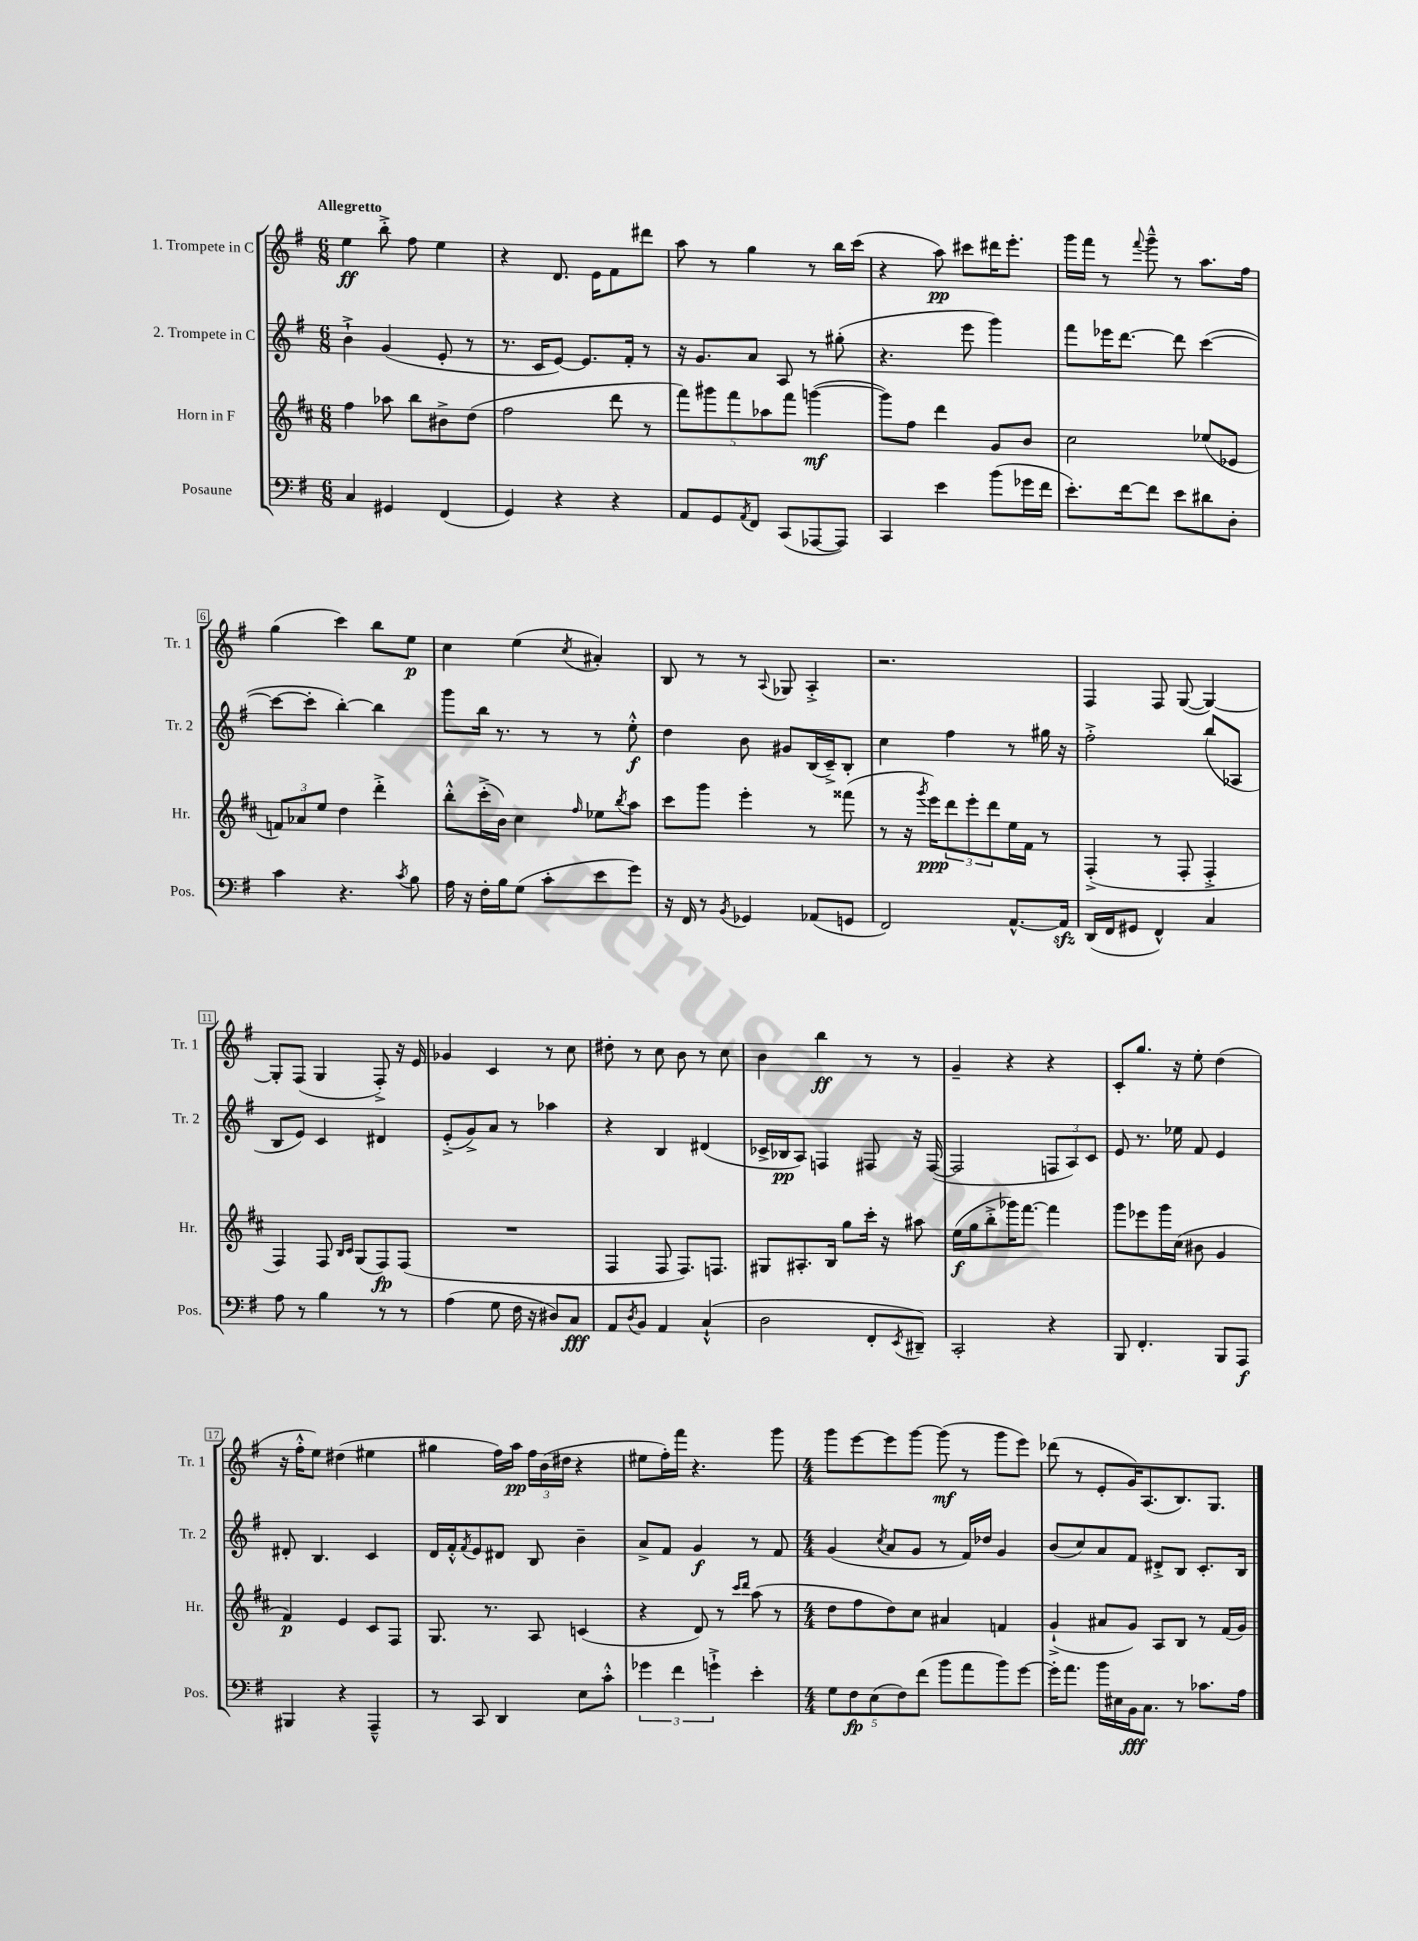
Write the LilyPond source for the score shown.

<<
\new StaffGroup <<
\new Staff = "s0" \with { instrumentName = "1. Trompete in C" shortInstrumentName = "Tr. 1" } {
    \clef treble \key g \major \numericTimeSignature \time 6/8 \tempo "Allegretto"
    e''4\ff b''8-.-> fis''8 e''4 |
    r4 d'8. e'16 fis'8 dis'''8 |
    a''8 r8 g''4 r8 b''16 c'''16( |
    r4 a''8\pp) cis'''8 dis'''16 e'''8.-. |
    g'''16 fis'''16 r8 \appoggiatura { fis'''8 } g'''8---^ r8 a''8. fis''16 |
    g''4( c'''4) b''8 e''8\p |
    c''4 e''4( \acciaccatura { c''8 } ais'4-.) |
    b8 r8 r8 \appoggiatura { a8 } ges8 a4-.-> |
    r2. |
    fis4 fis8 g8~( g4~) |
    g8-. fis8( g4 fis8-.->) r16 e'16 |
    ges'4 c'4 r8 c''8 |
    dis''8-. r8 c''8 b'8 r8 c''8 |
    b'4 b''4\ff r8 r8 |
    g'4-- r4 r4 |
    c'8-. g''8. r16 e''8-. d''4( |
    r16 fis''16-.-^ e''8) dis''4( eis''4 |
    gis''4 fis''16) a''16\pp \tuplet 3/2 { fis''16 b'16( dis''16 } r4 |
    eis''8 fis''16-.) fis'''16 r4. g'''8 |
    \numericTimeSignature \time 4/4 g'''8 e'''8~ e'''8 g'''8~ g'''8\mf( r8 g'''8 e'''8) |
    des'''8( r8 e'8-. g'16) a8.( b8.) g8. \bar "|." |
}
\new Staff = "s1" \with { instrumentName = "2. Trompete in C" shortInstrumentName = "Tr. 2" } {
    \clef treble \key g \major \numericTimeSignature \time 6/8
    b'4-!-> g'4( e'8-. r8 |
    r8. c'16 e'8~) e'8. fis'16-. r8 |
    r16 g'8. a'8 a8 r8 gis''8-.( |
    r4. e'''8 g'''4) |
    fis'''8 ees'''16 d'''8.~ d'''8 c'''4~( |
    c'''8~ c'''8-. b''4~-.) b''4 |
    g'''8 b''16 r8. r8 r8 e''8-.-^\f |
    d''4 b'8 gis'8 b16( c'16--->) b8-. |
    c''4 fis''4 r8 gis''16 r16 |
    fis''2-.-> b''8( aes8 |
    b8 e'8) c'4 dis'4 |
    e'8-.->( g'8->) a'8 r8 aes''4 |
    r4 b4 dis'4( |
    ces'16-> bes16\pp a8) f4 fis8 r16 fis16~( |
    fis2 \tuplet 3/2 { f8 a8) c'8 } |
    e'8 r8. ees''16 fis'8 e'4 |
    dis'8-. b4. c'4 |
    d'16 fis'16-.-^ \acciaccatura { fis'8 } e'8 dis'8 b8 b'4-- |
    a'8-> fis'8 g'4\f r8 fis'8 |
    \numericTimeSignature \time 4/4 g'4( \acciaccatura { c''8 } a'8 g'8 r8 fis'16) des''16 g'4 |
    b'8( c''8) a'8 fis'8 dis'8-.-> b8 c'8.-. b16 \bar "|." |
}
\new Staff = "s2" \with { instrumentName = "Horn in F" shortInstrumentName = "Hr." } {
    \clef treble \key d \major \numericTimeSignature \time 6/8
    fis''4 aes''8 b''8 bis'8-> d''8( |
    fis''2 d'''8 r8 |
    \tuplet 5/4 { fis'''8) gis'''8 fis'''8 aes''8 fis'''8 } g'''4~\mf( |
    g'''8) fis''8 d'''4 g'8 b'8 |
    cis''2 ees''8( ees'8 |
    \tuplet 3/2 { f'8) aes'8 e''8 } d''4 d'''4-.-> |
    b''8-.-^ cis'''16-.->( b'16) cis''4 \grace { fis''16 } ees''8 \acciaccatura { b''8 } a''8 |
    cis'''8 g'''8 e'''4-. r8 fisis'''8( |
    r8 r16 \acciaccatura { g'''8 } e'''16\ppp) \tuplet 3/2 { d'''8 e'''8-. d'''8 } e''16 fis'16 r8 |
    fis4-.->( r8 fis8-. fis4-.-> |
    fis4) fis8 \grace { b16 cis'16 } g8( fis8\fp) fis8( |
    R2. |
    fis4 fis8 fis8.) f8. |
    gis8 ais8.-. b16 g''8 cis'''16-. r16 ais''8 |
    e''16\f( g''16 b''8-.-> ges'''16) fis'''8.~ fis'''4 |
    g'''8 ees'''8 g'''16 cis''16( bis'8 g'4 |
    fis'4\p) e'4 cis'8 fis8 |
    g8. r8. a8 c'4( |
    r4 d'8) r8 \grace { cis'''16 d'''16 } a''8( r8 |
    \numericTimeSignature \time 4/4 d''8 fis''8 d''8) cis''8 ais'4 f'4 |
    g'4-!->( ais'8 g'8) a8 b8 r8 fis'16( g'16) \bar "|." |
}
\new Staff = "s3" \with { instrumentName = "Posaune" shortInstrumentName = "Pos." } {
    \clef bass \key g \major \numericTimeSignature \time 6/8
    c4 gis,4 fis,4( |
    g,4) r4 r4 |
    a,8 g,8 \acciaccatura { a,8 } fis,8 c,8( aes,,8~ aes,,8) |
    c,4 e'4 b'8( ges'16 fis'16 |
    e'8.-.) fis'16~ fis'8 e'8 dis'8 d8-. |
    c'4 r4. \acciaccatura { c'8 } b8 |
    a16 r16 fis16-. b16 g8( c'8-. e'8 g'8) |
    r16 fis,16 r8 \acciaccatura { b,8 } ges,4 aes,8( g,8 |
    fis,2) a,8.~-^ a,16\sfz |
    d,16( fis,16 gis,8 fis,4-^) c4 |
    a8 r8 b4 r8 r8 |
    a4( g8 fis16 r16 dis8) c8\fff |
    a,8 \acciaccatura { d8 } b,8 a,4 c4-!-^( |
    d2 fis,8-. \acciaccatura { e,8 } dis,8--) |
    c,2-. r4 |
    b,,8 fis,4.-. b,,8 a,,8\f |
    bis,,4 r4 a,,4---^ |
    r8 c,8 d,4 e8 c'8-.-^ |
    \tuplet 3/2 { ges'4 fis'4 g'4-!-> } e'4-. |
    \numericTimeSignature \time 4/4 \tuplet 5/4 { g8 fis8\fp e8( fis8) fis'8( } b'8 a'8 b'8) g'8~ |
    g'16-. a'8. b'16 eis16 b,16\fff c8. r8 ces'8. a16 \bar "|." |
}
>>
>>
\layout { \context { \Score \override BarNumber.stencil = #(make-stencil-boxer 0.1 0.3 ly:text-interface::print) } }
